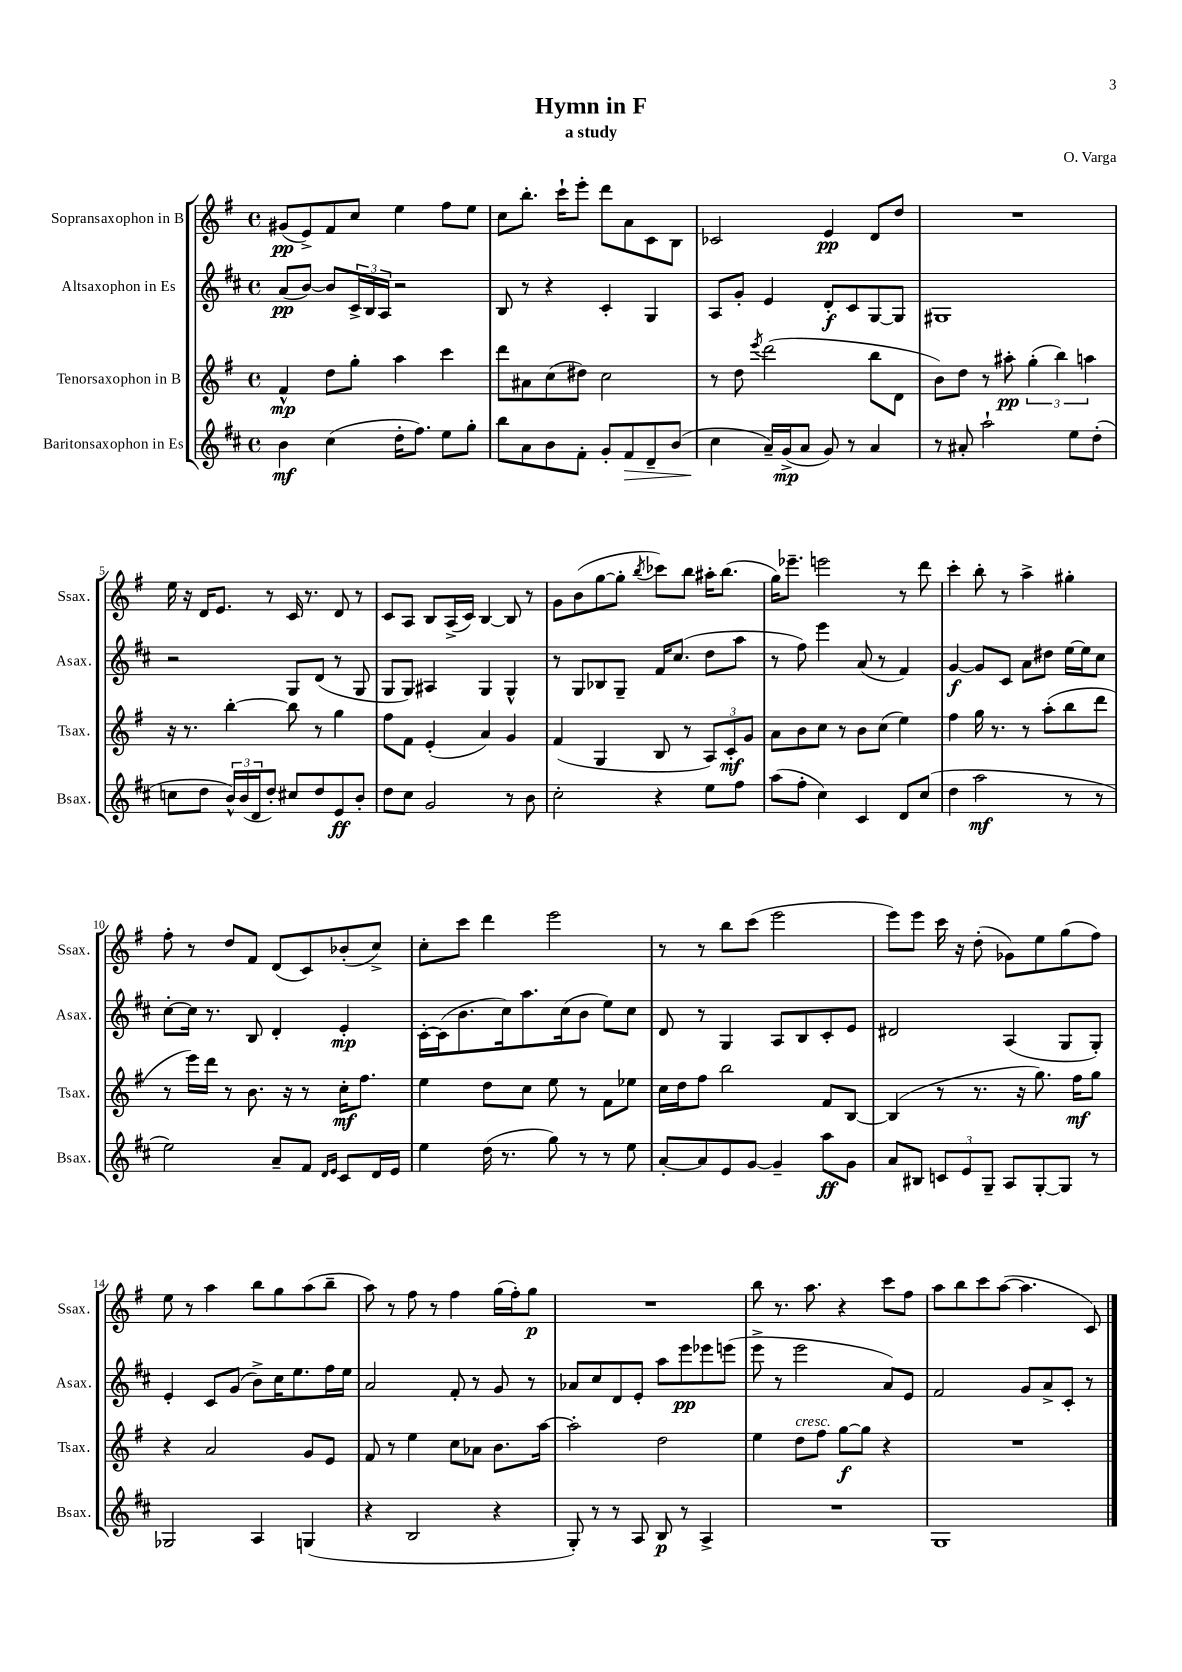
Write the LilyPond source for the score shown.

\header { title = "Hymn in F" composer = "O. Varga" subtitle = "a study" }
<<
\new StaffGroup <<
\new Staff = "s0" \with { instrumentName = "Sopransaxophon in B" shortInstrumentName = "Ssax." } {
    \clef treble \key g \major \defaultTimeSignature \time 4/4
    gis'8\pp( e'8->) fis'8 c''8 e''4 fis''8 e''8 |
    c''8 b''8.-. c'''16-! e'''8-. d'''8 a'8 c'8 b8 |
    ces'2 e'4\pp d'8 d''8 |
    R1 |
    e''16 r16 d'16 e'8. r8 c'16 r8. d'8 r8 |
    c'8 a8 b8 a16->( c'16) b4~ b8 r8 |
    g'8 b'8( g''8~ g''8-. \acciaccatura { b''8 } ces'''8) b''8 ais''16-. b''8.( |
    g''16) ees'''8.-- e'''2 r8 d'''8 |
    c'''4-. b''8-. r8 a''4-> gis''4-. |
    fis''8-. r8 d''8 fis'8 d'8( c'8) bes'8-.( c''8->) |
    c''8-. c'''8 d'''4 e'''2 |
    r8 r8 b''8 c'''8( e'''2 |
    e'''8) e'''8 c'''16 r16 d''8-.( ges'8) e''8 g''8( fis''8) |
    e''8 r8 a''4 b''8 g''8 a''8( b''8-- |
    a''8) r8 fis''8 r8 fis''4 g''16( fis''16-.) g''8\p |
    R1 |
    b''8 r8. a''8. r4 c'''8 fis''8 |
    a''8 b''8 c'''8 a''8~( a''4. c'8) \bar "|." |
}
\new Staff = "s1" \with { instrumentName = "Altsaxophon in Es" shortInstrumentName = "Asax." } {
    \clef treble \key d \major \defaultTimeSignature \time 4/4
    a'8\pp( b'8~) b'8 \tuplet 3/2 { cis'16-> b16 a16 } r2 |
    b8 r8 r4 cis'4-. g4 |
    a8 g'8-. e'4 d'8-.\f cis'8 g8~ g8 |
    gis1 |
    r2 g8 d'8( r8 g8 |
    g8 g8) ais4 g4 g4-^ |
    r8 g8 bes8 g8-- fis'16 cis''8.( d''8 a''8 |
    r8 fis''8) e'''4 a'8( r8 fis'4) |
    g'4~\f g'8 cis'8 a'8 dis''8 e''16~ e''16 cis''8 |
    cis''8~-. cis''16 r8. b8 d'4-. e'4-.\mp |
    cis'16~-. cis'16( b'8. cis''16) a''8. cis''16( b'8 e''8) cis''8 |
    d'8 r8 g4 a8 b8 cis'8-. e'8 |
    dis'2 a4( g8 g8-.) |
    e'4-. cis'8 g'8( b'8->) cis''16 e''8. fis''16 e''16 |
    a'2 fis'8-. r8 g'8 r8 |
    aes'8 cis''8 d'8 e'8-. a''8 e'''8\pp ees'''8 e'''8( |
    e'''8-> r8 e'''2 a'8) e'8 |
    fis'2 g'8 a'8-> cis'8-. r8 \bar "|." |
}
\new Staff = "s2" \with { instrumentName = "Tenorsaxophon in B" shortInstrumentName = "Tsax." } {
    \clef treble \key g \major \defaultTimeSignature \time 4/4
    fis'4-^\mp d''8 g''8-. a''4 c'''4 |
    d'''8 ais'8 c''8( dis''8) c''2 |
    r8 d''8 \acciaccatura { e'''8 } d'''2( b''8 d'8 |
    b'8) d''8 r8 ais''8-.\pp \tuplet 3/2 { g''4-.( b''4) a''4 } |
    r16 r8. b''4~-. b''8 r8 g''4 |
    fis''8 fis'8 e'4-.( a'4) g'4 |
    fis'4( g4 b8 r8 \tuplet 3/2 { a8) c'8-.\mf g'8 } |
    a'8 b'8 c''8 r8 b'8 c''8( e''4) |
    fis''4 g''16 r8. r8 a''8-.( b''8 d'''8 |
    r8 e'''16) d'''16 r8 b'8. r16 r8 c''16-.\mf fis''8. |
    e''4 d''8 c''8 e''8 r8 fis'8 ees''8 |
    c''16 d''16 fis''8 b''2 fis'8 b8~ |
    b4( r8 r8. r16 g''8.) fis''16\mf g''8 |
    r4 a'2 g'8 e'8 |
    fis'8 r8 e''4 c''8 aes'8 b'8. a''16~ |
    a''2-. d''2 |
    e''4 d''8^\markup { \italic "cresc." } fis''8 g''8~\f g''8 r4 |
    R1 \bar "|." |
}
\new Staff = "s3" \with { instrumentName = "Baritonsaxophon in Es" shortInstrumentName = "Bsax." } {
    \clef treble \key d \major \defaultTimeSignature \time 4/4
    b'4\mf cis''4( d''16-. fis''8.) e''8 g''8-. |
    b''8 a'8 b'8 fis'8-. g'8-. fis'8\> d'8-- b'8( |
    cis''4\! a'16--) g'16->\mp( a'8 g'8) r8 a'4 |
    r8 ais'8-. a''2-! e''8 d''8-.( |
    c''8 d''8 \tuplet 3/2 { b'16-^) b'16( d'16 } d''8-.) cis''8 d''8 e'8\ff b'8-. |
    d''8 cis''8 g'2 r8 b'8 |
    cis''2-. r4 e''8 fis''8 |
    a''8( fis''8-. cis''4) cis'4 d'8 cis''8( |
    d''4 a''2\mf r8 r8 |
    e''2) a'8-- fis'8 \grace { d'16 e'16 } cis'8 d'16 e'16 |
    e''4 d''16( r8. g''8) r8 r8 e''8 |
    a'8~-. a'8 e'8 g'8~ g'4-- a''8\ff g'8 |
    a'8 bis8 \tuplet 3/2 { c'8 e'8 g8-- } a8 g8~-. g8 r8 |
    ges2 a4 g4( |
    r4 b2 r4 |
    g8-.) r8 r8 a8 b8\p r8 a4-> |
    R1 |
    g1 \bar "|." |
}
>>
>>
